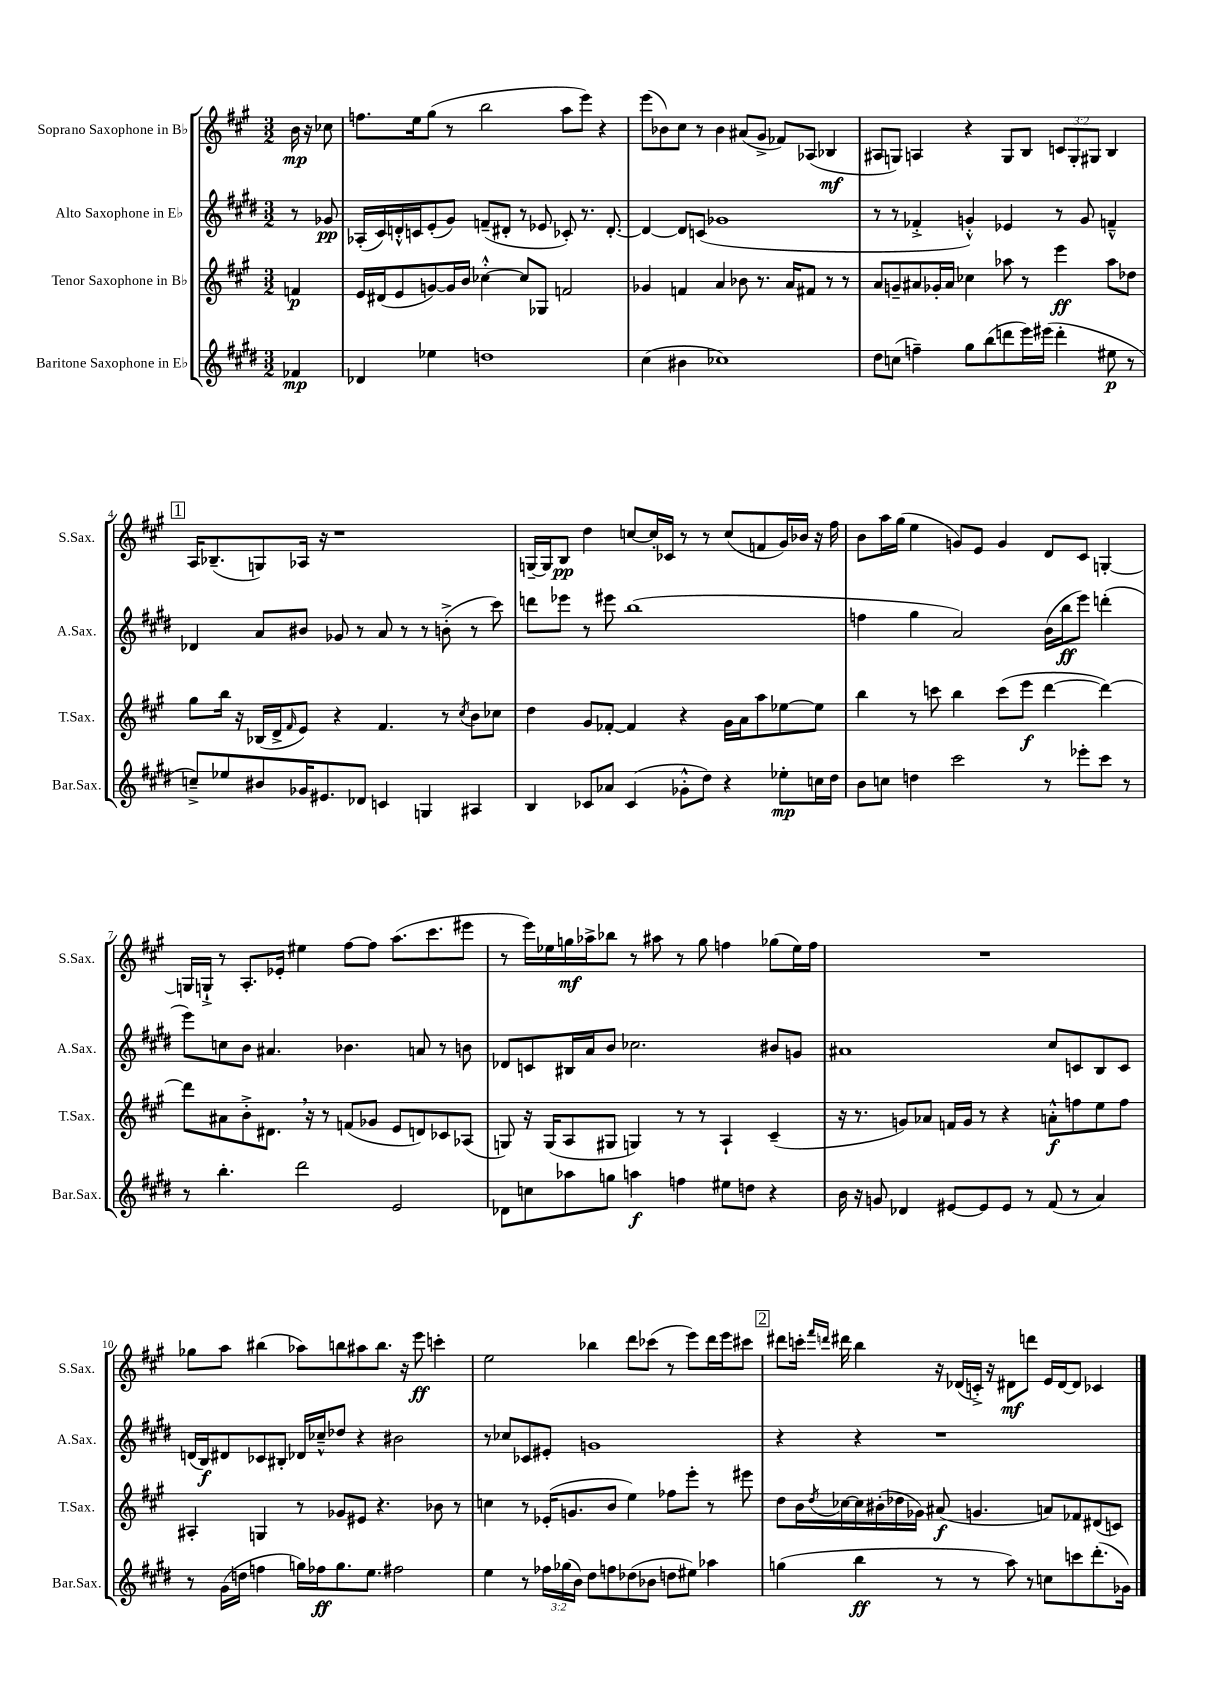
<<
\new StaffGroup <<
\new Staff = "s0" \with { instrumentName = "Soprano Saxophone in Bb" shortInstrumentName = "S.Sax." } {
    \clef treble \key a \major \numericTimeSignature \time 3/2 \override Staff.TupletNumber.text = #tuplet-number::calc-fraction-text \partial 4
    b'16\mp r16 ces''8 |
    f''8. e''16 gis''8( r8 b''2 a''8 e'''8) r4 |
    e'''8( bes'8) cis''8 r8 bes'4 ais'8( gis'8-> fes'8) aes8( bes4\mf |
    ais8 g8) a4 r4 g8 b8 \tuplet 3/2 { c'8 g8-. gis8 } b4 |
    \mark \markup { \box "1" } a16 bes8.--( g8) aes16 r16 r1 |
    g16~-- g16 b8\pp d''4 c''8~ c''16-. ces'16 r8 r8 c''8( f'8 gis'16) bes'16 r16 fis''16 |
    b'8 a''16 gis''16( e''4 g'8) e'8 g'4 d'8 cis'8 g4~-. |
    g16 g16-!-> r8 a8.-. ees'16-. eis''4 fis''8~ fis''8 a''8.( cis'''8. eis'''8 |
    r8 e'''16) ees''16 g''16\mf aes''16-> bes''8 r8 ais''8 r8 g''8 f''4 ges''8( ees''16) f''16 |
    R1. |
    ges''8 a''8 bis''4( aes''8) b''8 ais''8 b''8. r16 e'''8\ff c'''4-. |
    e''2 bes''4 d'''8 ces'''8( r8 e'''8) d'''16 e'''16 cis'''8 |
    \mark \markup { \box "2" } dis'''8 c'''16-. \grace { fis'''16 d'''16 } dis'''16 b''4 r16 des'16( c'16-.->) r16 dis'8\mf d'''8 e'16 dis'16~ dis'8 ces'4 \bar "|." |
}
\new Staff = "s1" \with { instrumentName = "Alto Saxophone in Eb" shortInstrumentName = "A.Sax." } {
    \clef treble \key e \major \numericTimeSignature \time 3/2 \partial 4
    r8 ges'8\pp |
    aes16-.( cis'16) d'16-.-^ c'16 e'8-.( gis'8) f'8--( dis'8-. r8 ees'8 ces'8-.) r8. dis'8.~-. |
    dis'4~ dis'8 c'8( ges'1 |
    r8 r8 fes'4-.-> g'4-.-^) ees'4 r8 g'8 f'4---^ |
    \mark \markup { \box "1" } des'4 a'8 bis'8 ges'8 r8 a'8 r8 r8 b'8-.->( r8 cis'''8) |
    d'''8 ees'''8 r8 eis'''8 b''1( |
    f''4 gis''4 a'2) b'16( b''16\ff e'''8) d'''4-.( |
    e'''8) c''8 b'8 ais'4. bes'4. a'8 r8 b'8 |
    des'8 c'8 bis16 a'16 b'8 ces''2. bis'8 g'8 |
    ais'1 cis''8 c'8 b8 c'8 |
    d'16( b16\f) dis'8 ces'8 bis8-. des'16 ces''16---^ des''8 r4 bis'2 |
    r8 ces''8 ces'8 eis'8-. g'1 |
    \mark \markup { \box "2" } r4 r4 r1 \bar "|." |
}
\new Staff = "s2" \with { instrumentName = "Tenor Saxophone in Bb" shortInstrumentName = "T.Sax." } {
    \clef treble \key a \major \numericTimeSignature \time 3/2 \partial 4
    f'4\p |
    e'16 dis'16( e'8 g'8~) g'16 b'16 ces''4~-.-^ ces''8 ges8 f'2 |
    ges'4 f'4 a'4 bes'8 r8. a'16 fis'8 r8 r8 |
    a'8 g'8-- ais'8 ges'16-. ais'16 ces''4 aes''8 r8 e'''4\ff aes''8 des''8 |
    \mark \markup { \box "1" } gis''8 b''16 r16 bes16( d'16-> \grace { fis'16 } e'8) r4 fis'4. r8 \acciaccatura { cis''8 } b'8 ces''8 |
    d''4 gis'8 fes'8~-. fes'4 r4 gis'16 a'16 a''8 ees''8~ ees''8 |
    b''4 r8 c'''8 b''4 c'''8( e'''8\f d'''4~ d'''4~) |
    d'''8 ais'8 b'8-.-> dis'8. \breathe r16 r8 f'8( ges'8 e'8 d'8) ces'8 aes8( |
    g8) r16 g16( a8 gis8 g4) r8 r8 a4-! cis'4--( |
    r16 r8. g'8) aes'8 f'16 g'16 r8 r4 a'8-.-^\f f''8 e''8 f''8 |
    ais4-. g4 r8 ges'8 eis'8 r4. bes'8 r8 |
    c''4 r8 ees'16-.( g'8. b'8 e''4) fes''8 e'''8-. r8 eis'''8 |
    \mark \markup { \box "2" } d''8 b'16 \acciaccatura { d''8 } ces''16~ ces''16 bis'16-.( des''16 ges'16) ais'8\f( g'4. a'8) fes'8 dis'8( c'8) \bar "|." |
}
\new Staff = "s3" \with { instrumentName = "Baritone Saxophone in Eb" shortInstrumentName = "Bar.Sax." } {
    \clef treble \key e \major \numericTimeSignature \time 3/2 \override Staff.TupletNumber.text = #tuplet-number::calc-fraction-text \partial 4
    fes'4\mp |
    des'4 ees''4 d''1 |
    cis''4( bis'4 ces''1) |
    dis''8 c''8( f''4--) gis''8 b''8( d'''8 e'''16) eis'''16( d'''4-. eis''8\p r8 |
    \mark \markup { \box "1" } c''8--->) ees''8 bis'8 ges'16 eis'8. des'8 c'4 g4 ais4 |
    b4 ces'8 aes'8 ces'4( ges'8-.-^ dis''8) r4 ees''8-.\mp c''16 dis''16 |
    b'8 c''8 d''4 cis'''2 r8 ees'''8-. cis'''8 r8 |
    r8 b''4.-. dis'''2 e'2 |
    des'8 c''8 aes''8 g''8 a''4\f f''4 eis''8 d''8 r4 |
    b'16 r16 g'8 des'4 eis'8~ eis'8 eis'8 r8 fis'8( r8 a'4) |
    r8 gis'16( d''16 f''4 g''16) fes''16\ff g''8. e''8. fis''2 |
    e''4 r8 \tuplet 3/2 { fes''16 ges''16( b'16) } dis''8 f''8 des''8( bes'8 d''8 eis''8) aes''4 |
    \mark \markup { \box "2" } g''4( b''4\ff r8 r8 a''8) r8 c''8 c'''8 dis'''8.-.( ges'16) \bar "|." |
}
>>
>>
